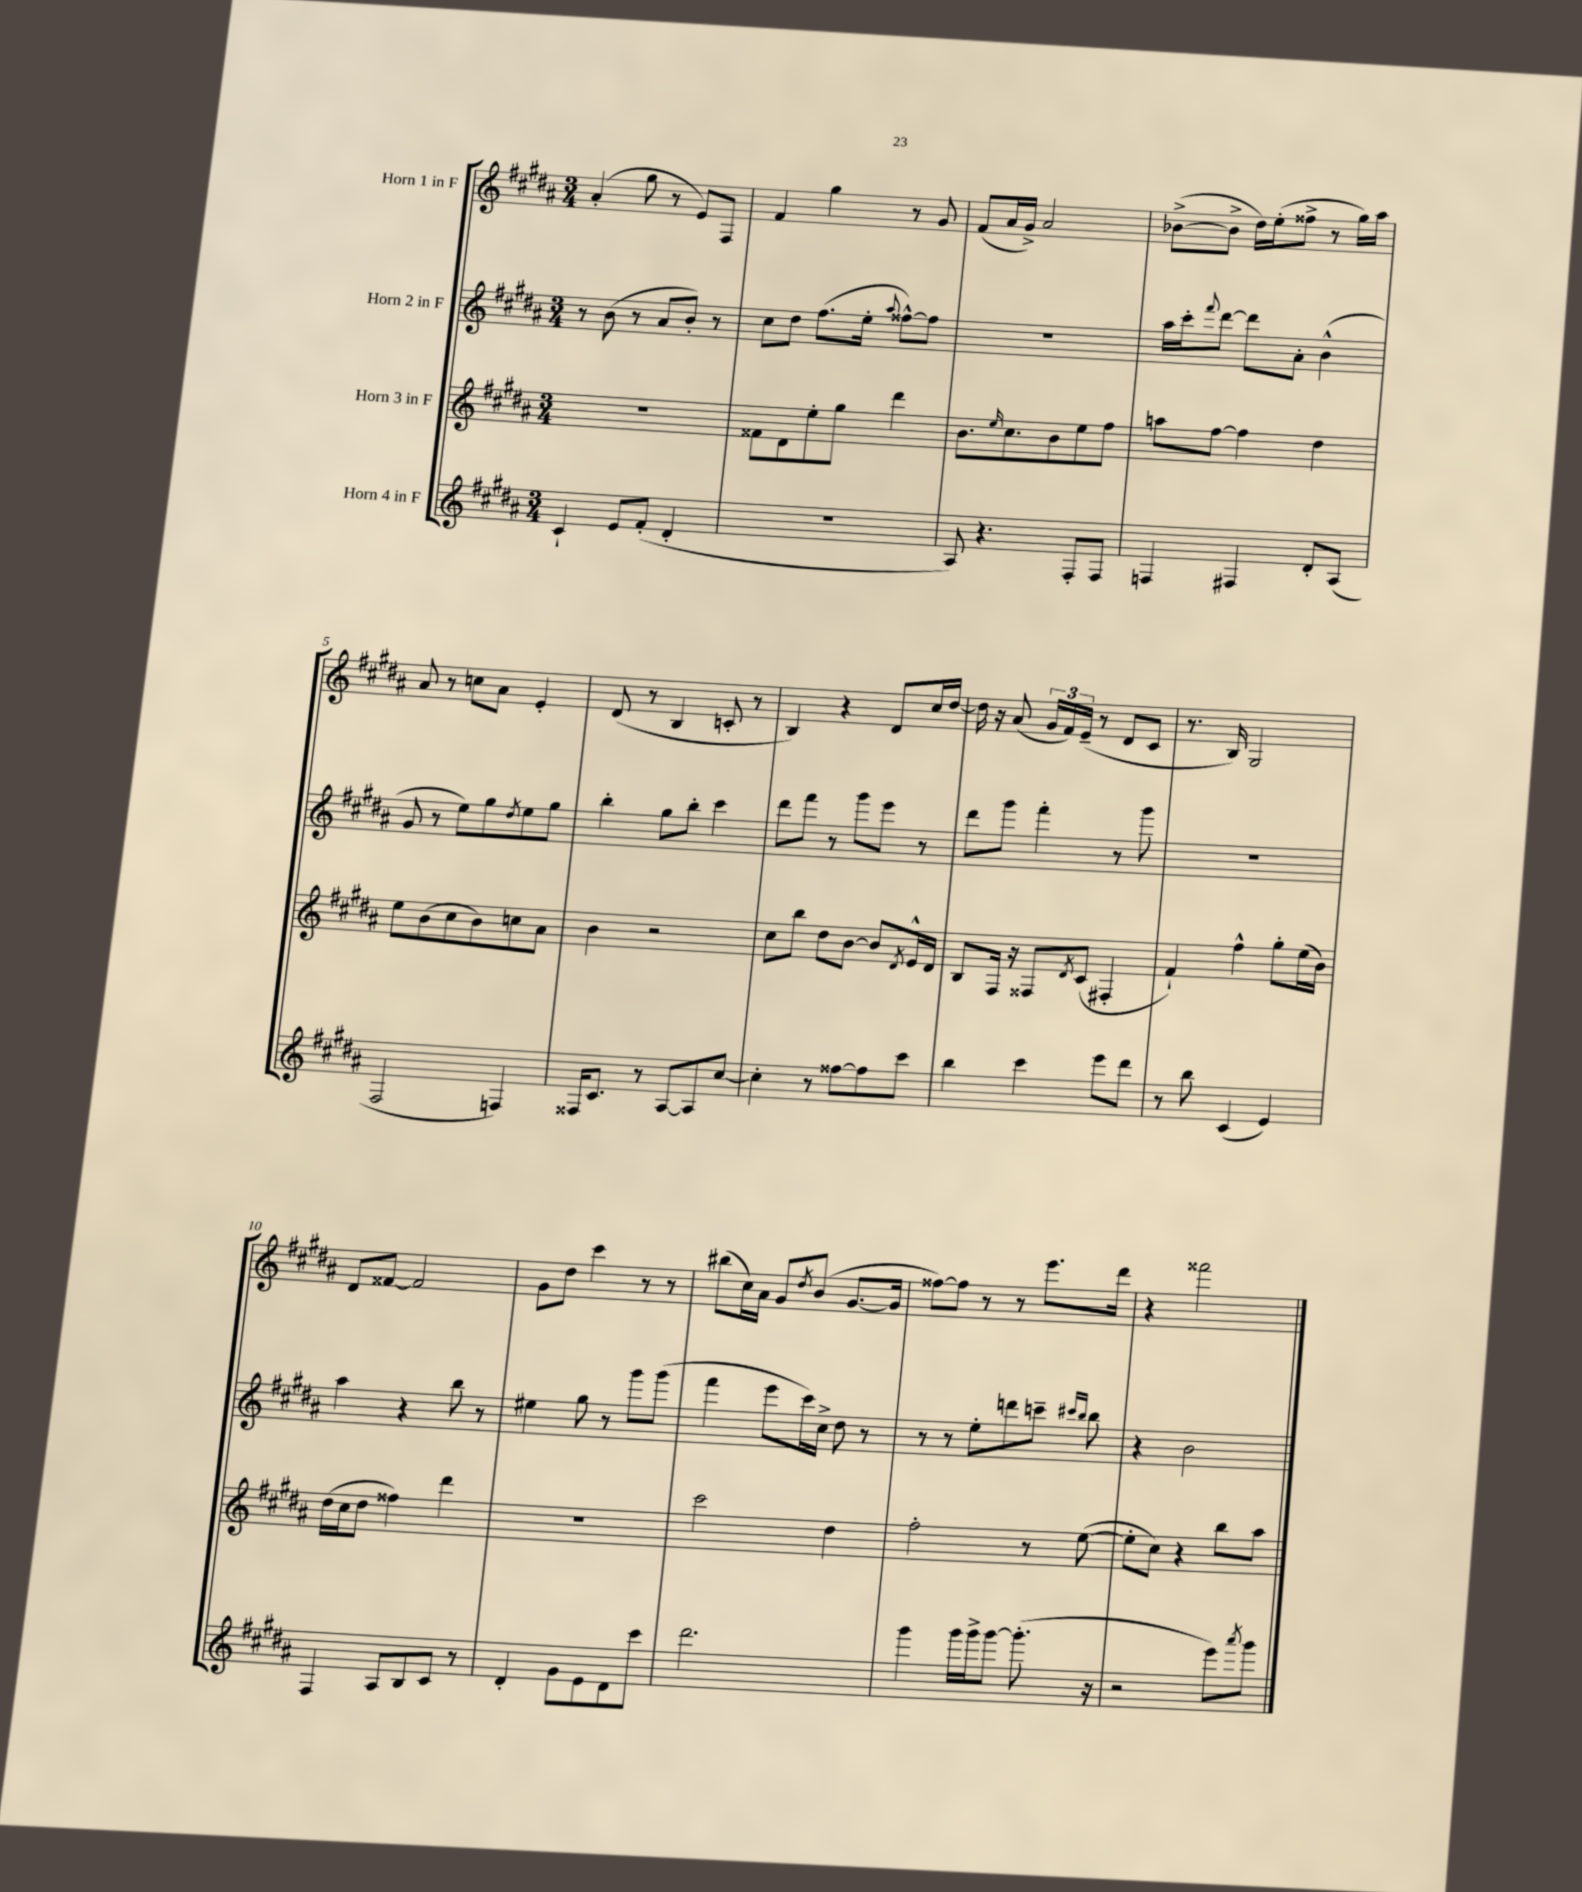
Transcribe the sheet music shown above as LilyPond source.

<<
\new StaffGroup <<
\new Staff = "s0" \with { instrumentName = "Horn 1 in F" } {
    \clef treble \key b \major \numericTimeSignature \time 3/4
    ais'4-.( gis''8 r8 e'8) fis8 |
    fis'4 gis''4 r8 gis'8 |
    fis'8( ais'16 gis'16->) ais'2 |
    bes'8~->( bes'8-> dis''16) e''16-.( fisis''8-> r8 gis''16) ais''16 |
    ais'8 r8 c''8 ais'8 e'4-. |
    dis'8( r8 b4 c'8-. r8 |
    b4) r4 dis'8 cis''16 dis''16~ |
    dis''16 r16 ais'8( \tuplet 3/2 { gis'16 fis'16) e'16--( } r8 dis'8 cis'8 |
    r8. b16) gis2 |
    dis'8 fisis'8~ fisis'2 |
    gis'8 dis''8 cis'''4 r8 r8 |
    bis''8( cis''16) ais'16 gis'8 \acciaccatura { dis''8 } b'8( gis'8.~ gis'16 |
    fisis''8~) fisis''8 r8 r8 e'''8. dis'''16 |
    r4 fisis'''2 \bar "|." |
}
\new Staff = "s1" \with { instrumentName = "Horn 2 in F" } {
    \clef treble \key b \major \numericTimeSignature \time 3/4
    r8 b'8( r8 ais'8 b'8-.) r8 |
    cis''8 dis''8 fis''8.( e''16-. \appoggiatura { ais''8 } fisis''8~-^) fisis''8 |
    R2. |
    ais''16 cis'''16-. \appoggiatura { fis'''8 } dis'''8~ dis'''8 ais'8-. b'4-^( |
    gis'8 r8 e''8) gis''8 \acciaccatura { dis''8 } e''8 gis''8 |
    b''4-. gis''8 b''8-. cis'''4 |
    dis'''8 fis'''8 r8 gis'''8 e'''8 r8 |
    dis'''8 gis'''8 fis'''4-. r8 gis'''8 |
    R2. |
    ais''4 r4 b''8 r8 |
    eis''4 gis''8 r8 gis'''8 gis'''8( |
    fis'''4 e'''8 cis'''16) cis''16-> dis''8 r8 |
    r8 r8 e''8-. d'''8 c'''8-- \grace { cis'''16 b''16 } b''8 |
    r4 b'2 \bar "|." |
}
\new Staff = "s2" \with { instrumentName = "Horn 3 in F" } {
    \clef treble \key b \major \numericTimeSignature \time 3/4
    R2. |
    fisis'8 dis'8 e''8-. gis''8 dis'''4 |
    b'8. \grace { e''16 } cis''8. b'8 e''8 fis''8 |
    a''8 fis''8~ fis''4 dis''4 |
    e''8 b'8( cis''8 b'8) c''8 ais'8 |
    b'4 r2 |
    cis''8 b''8 dis''8 b'8~ b'8 \acciaccatura { dis'8 } e'16-^ dis'16 |
    b8 fis16 r16 fisis8 \acciaccatura { dis'8 } cis'8( fis4-. |
    fis'4-!) fis''4-^ gis''8-. e''16( b'16) |
    dis''16( cis''16 dis''8 fisis''4) dis'''4 |
    R2. |
    cis'''2 dis''4 |
    fis''2-. r8 e''8~( |
    e''8-. cis''8) r4 b''8 ais''8 \bar "|." |
}
\new Staff = "s3" \with { instrumentName = "Horn 4 in F" } {
    \clef treble \key b \major \numericTimeSignature \time 3/4
    cis'4-! e'8 fis'8-.( dis'4-. |
    R2. |
    ais8) r4. fis8-. fis8 |
    f4 fis4 dis'8-. ais8( |
    fis2 f4) |
    fisis16 cis'8. r8 ais8~ ais8 cis''8~ |
    cis''4-. r8 fisis''8~ fisis''8 cis'''8 |
    b''4 cis'''4 e'''8 dis'''8 |
    r8 b''8 cis'4( e'4) |
    fis4 ais8 b8 cis'8 r8 |
    dis'4-. gis'8 e'8 dis'8 cis'''8 |
    dis'''2. |
    gis'''4 gis'''16 gis'''16-> gis'''8~ gis'''8.-.( r16 |
    r2 e'''8) \acciaccatura { ais'''8 } gis'''8 \bar "|." |
}
>>
>>
